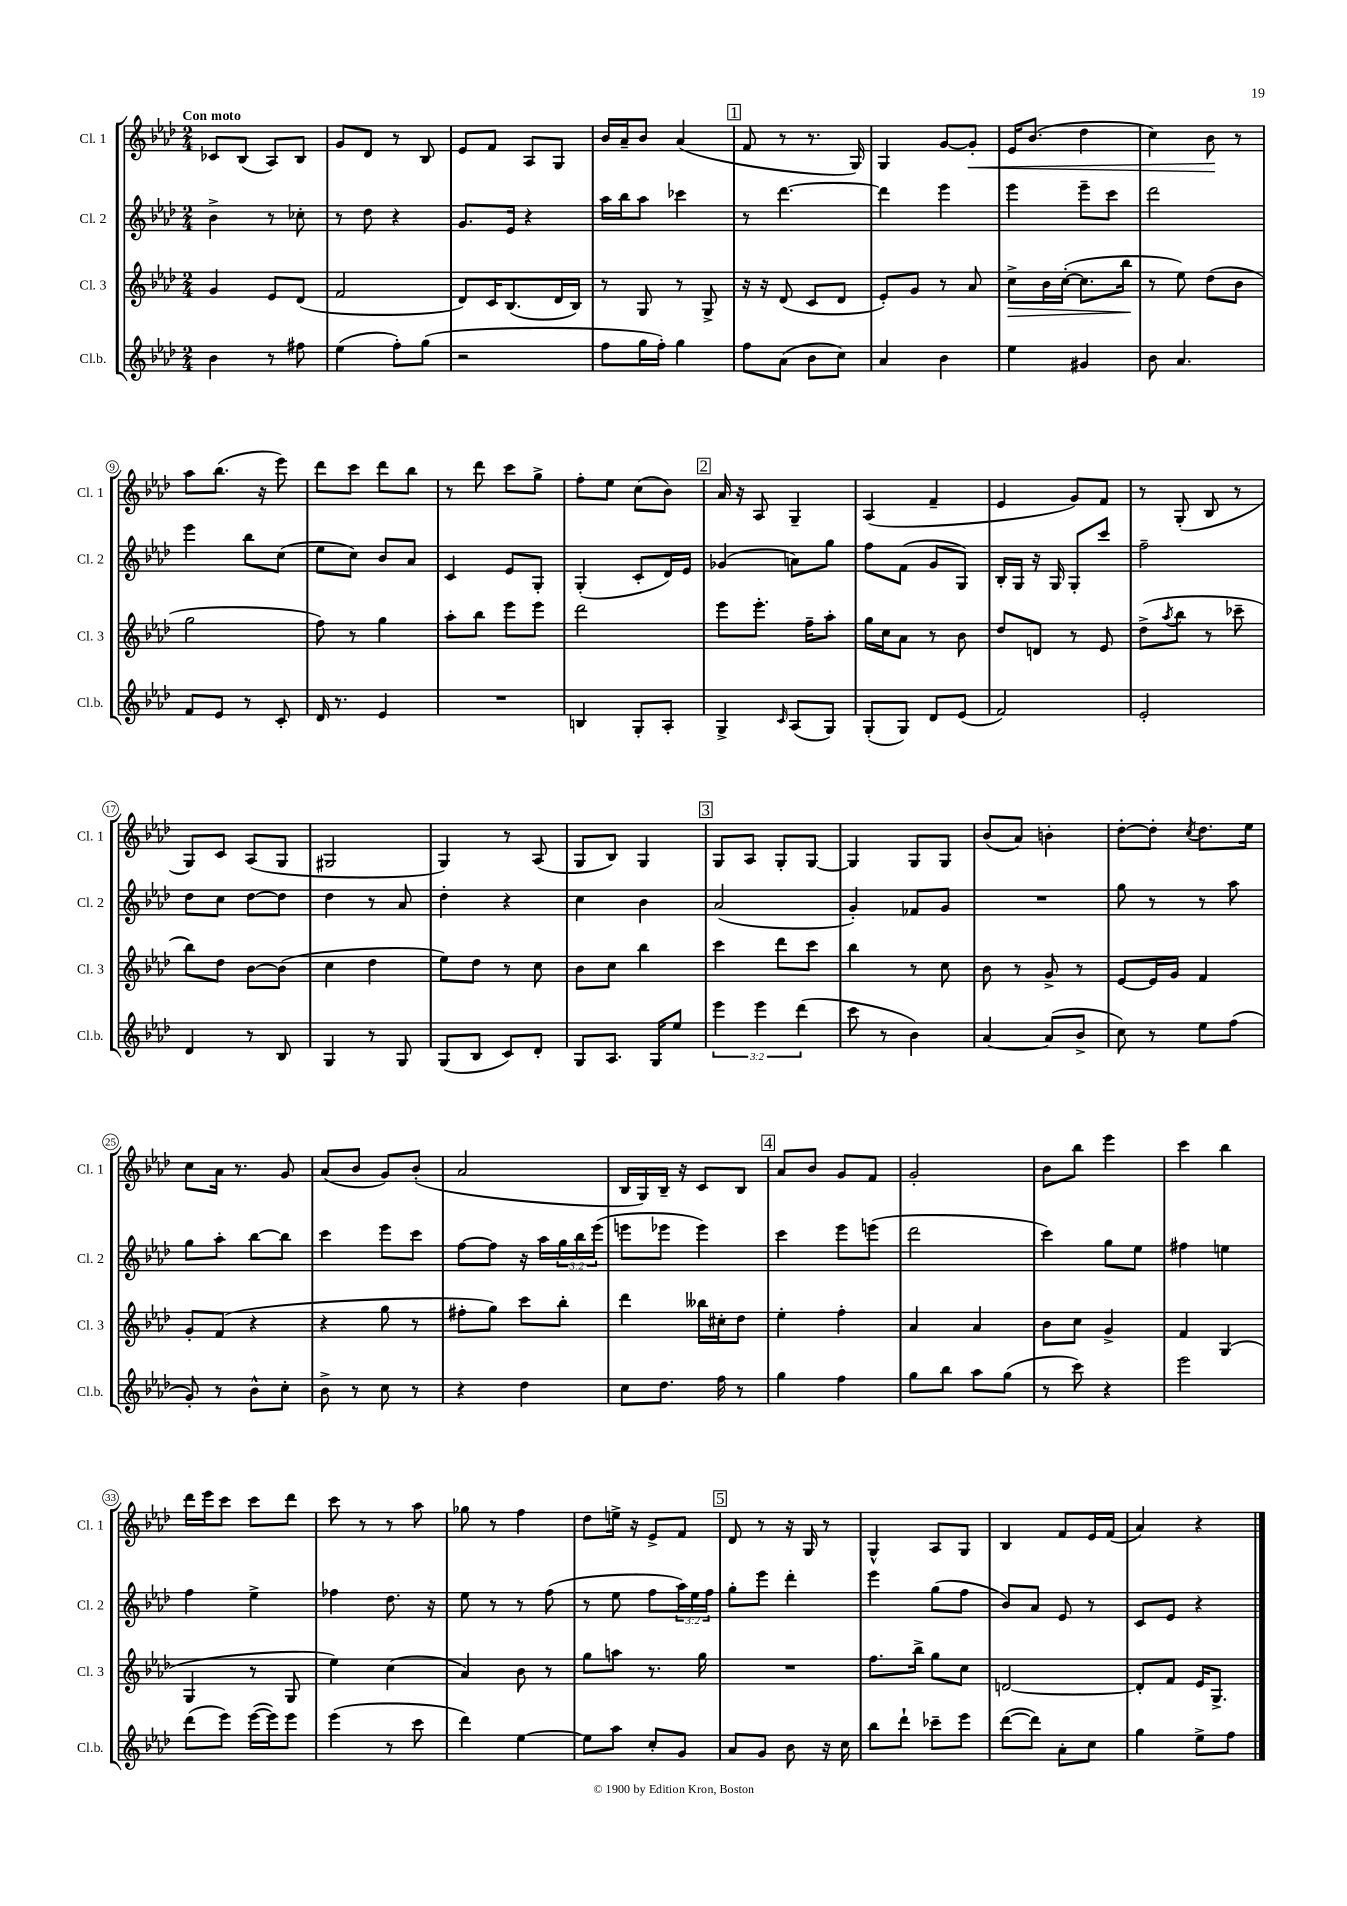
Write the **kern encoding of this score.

**kern	**kern	**kern	**kern
*staff4	*staff3	*staff2	*staff1
*clefG2	*clefG2	*clefG2	*clefG2
*k[b-e-a-d-]	*k[b-e-a-d-]	*k[b-e-a-d-]	*k[b-e-a-d-]
*M2/4	*M2/4	*M2/4	*M2/4
4b-	4g	4b-^	8c-
.	.	.	(8B-
8r	8e-	8r	8A-)
8ff#	(8d-	8cc-'	8B-
=	=	=	=
(4ee-	2f	8r	8g
.	.	8dd-	8d-
8ff')	.	4r	8r
(8gg	.	.	8B-
=	=	=	=
2r	8d-)	8.g	8e-
.	16c	.	8f
.	(8.B-	16e-	.
.	.	4r	8A-
.	16d-	.	8G
.	16B-)	.	.
=	=	=	=
8ff	8r	16aa-	16b-
.	.	16bb-	16a-~
16gg	8G	8aa-	8b-
16ff')	.	.	.
4gg	8r	4ccc-	(4a-
.	8G^	.	.
=	=	=	=
8ff	16r	8r	8f
.	16r	.	.
(8a-	(8d-	[4.ddd-	8r
8b-	8c	.	8.r
8cc)	8d-	.	.
.	.	.	16G)
=	=	=	=
4a-	8e-')	4ddd-]	4G
.	8g	.	.
4b-	8r	4eee-	[8g
.	8a-	.	8g']
=	=	=	=
4ee-	8cc^	4eee-	16e-
.	.	.	(8.b-
.	16b-	.	.
.	([16cc'	.	.
4g#	8.cc]	8eee-~	4dd-
.	.	8ccc	.
.	16bb-	.	.
=	=	=	=
8b-	8r	2ddd-	4cc)
4.a-	8ee-)	.	.
.	(8dd-	.	8b-
.	8b-	.	8r
=	=	=	=
8f	2gg	4eee-	8aa-
8e-	.	.	(8.bb-
8r	.	8bb-	.
.	.	.	16r
8c'	.	(8cc	8eee-)
=	=	=	=
16d-	8ff)	8ee-	8ddd-
8.r	.	.	.
.	8r	8cc)	8ccc
4e-	4gg	8b-	8ddd-
.	.	8a-	8bb-
=	=	=	=
2r	8aa-'	4c	8r
.	8bb-	.	8ddd-
.	8eee-	8e-	8ccc
.	8eee-	8G'	8gg^
=	=	=	=
4B	2ddd-	(4G'	8ff'
.	.	.	8ee-
8G'	.	8c'	(8cc
8A-'	.	16d-)	8b-)
.	.	16e-	.
=	=	=	=
4G^	8eee-	(4g-	16a-
.	.	.	16r
.	8.eee-'	.	8A-
16qqc	.	.	.
(8A-	.	8a)	4G~
.	16ff~	.	.
8G)	8aa-'	8gg	.
=	=	=	=
(8G'	16gg	8ff	(4A-
.	16cc	.	.
8G)	8a-	(8f	.
8d-	8r	8g	4f~
(8e-	8b-	8G)	.
=	=	=	=
2f)	8dd-	16B-'	4e-
.	.	16G	.
.	8d	16r	.
.	.	16G	.
.	8r	8G'	8g)
.	8e-	8ccc	8f
=	=	=	=
2e-'	(8dd-^	2ff~	8r
.	8qaa-	.	.
.	8bb-	.	(8G'
.	8r	.	8B-
.	8ccc-~	.	8r
=	=	=	=
4d-	8bb-)	8dd-	8G)
.	8dd-	8cc	8c
8r	[8b-	[8dd-	(8A-
8B-	(8b-]	8dd-]	8G
=	=	=	=
4G	4cc	4dd-	2G#
8r	4dd-	8r	.
8G	.	8a-	.
=	=	=	=
(8G	8ee-)	4dd-'	4G)
8B-	8dd-	.	.
8c)	8r	4r	8r
8d-'	8cc	.	(8A-
=	=	=	=
8G	8b-	4cc	8G
8.A-	8cc	.	8B-)
.	4bb-	4b-	4G
16G	.	.	.
8ee-	.	.	.
=	=	=	=
6eee-	4ccc	(2a-	8G
.	.	.	8A-
6eee-	.	.	.
.	8ddd-	.	8G'
(6ddd-	.	.	.
.	8ccc	.	[8G
=	=	=	=
8ccc	4bb-	4g')	4G]
8r	.	.	.
4b-)	8r	8f-	8G
.	8cc	8g	8G
=	=	=	=
[4a-	8b-	2r	(8b-
.	8r	.	8a-)
(8a-]	8g^	.	4b'
8b-^	8r	.	.
=	=	=	=
8cc)	[8e-	8gg	[8dd-'
8r	16e-]	8r	8dd-']
.	16g	.	.
.	.	.	8qcc
8ee-	4f	8r	8.dd-
(8ff	.	8aa-	.
.	.	.	16ee-
=	=	=	=
8g')	8g'	8gg	8cc
8r	(8f	8aa-'	16a-
.	.	.	8.r
8b-^^	4r	[8bb-	.
8cc'	.	8bb-]	8g
=	=	=	=
8b-^	4r	4ccc	(8a-
8r	.	.	8b-
8cc	8gg	8eee-	8g)
8r	8r	8ccc	(8b-'
=	=	=	=
4r	8ff#'	[8ff	2a-
.	8gg)	8ff]	.
4dd-	8ccc	16r	.
.	.	16aa-	.
.	8bb-'	24gg	.
.	.	24bb-	.
.	.	(24eee-	.
=	=	=	=
8cc	4ddd-	8eee	16B-
.	.	.	16G)
8.dd-	.	8eee-	16B-~
.	.	.	16r
.	16bb--	4eee-)	8c
16ff	16cc#'	.	.
8r	8dd-	.	8B-
=	=	=	=
4gg	4ee-'	4ccc	8a-
.	.	.	8b-
4ff	4ff'	8eee-	8g
.	.	(8eee	8f
=	=	=	=
8gg	4a-	2ddd-	2g'
8bb-	.	.	.
8aa-	4a-	.	.
(8gg	.	.	.
=	=	=	=
8r	8b-	4ccc)	8b-
8ccc)	8cc	.	8bb-
4r	4g^	8gg	4eee-
.	.	8ee-	.
=	=	=	=
2eee-	4f	4ff#	4ccc
.	(4G	4ee	4bb-
=	=	=	=
(8ddd-	4G	4ff	16ddd-
.	.	.	16eee-
8eee-)	.	.	8ccc
([16eee-	8r	4ee-^	8ccc
16eee-])	.	.	.
8eee-	8G	.	8ddd-
=	=	=	=
(4eee-	4ee-)	4ff-	8ccc
.	.	.	8r
8r	(4cc	8.dd-	8r
8ccc	.	.	8aa-
.	.	16r	.
=	=	=	=
4ddd-)	4a-)	8ee-	8gg-
.	.	8r	8r
[4ee-	8b-	8r	4ff
.	8r	(8ff	.
=	=	=	=
8ee-]	8gg	8r	8dd-
8aa-	8aa	8ee-	16ee^
.	.	.	16r
8cc'	8.r	8ff	8e-^
8g	.	24aa-)	8f
.	.	24ee-	.
.	16gg	.	.
.	.	24ff	.
=	=	=	=
8a-	2r	8gg'	8d-
8g	.	8eee-	8r
8b-	.	4ddd-'	16r
.	.	.	16G
16r	.	.	8r
16cc	.	.	.
=	=	=	=
8bb-	8.ff	4eee-	4G^^
8ddd-`	.	.	.
.	16bb-^	.	.
8ccc-~	8gg	(8gg	8A-
8eee-	8cc	8ff	8G
=	=	=	=
([8ddd-	[2d	8b-)	4B-
8ddd-])	.	8a-	.
8a-'	.	8e-	8f
8cc	.	8r	16e-
.	.	.	(16f
=	=	=	=
4gg	8d']	8c	4a-)
.	8f	8e-	.
8ee-^	16e-	4r	4r
.	8.G^	.	.
8ff	.	.	.
==	==	==	==
*-	*-	*-	*-
